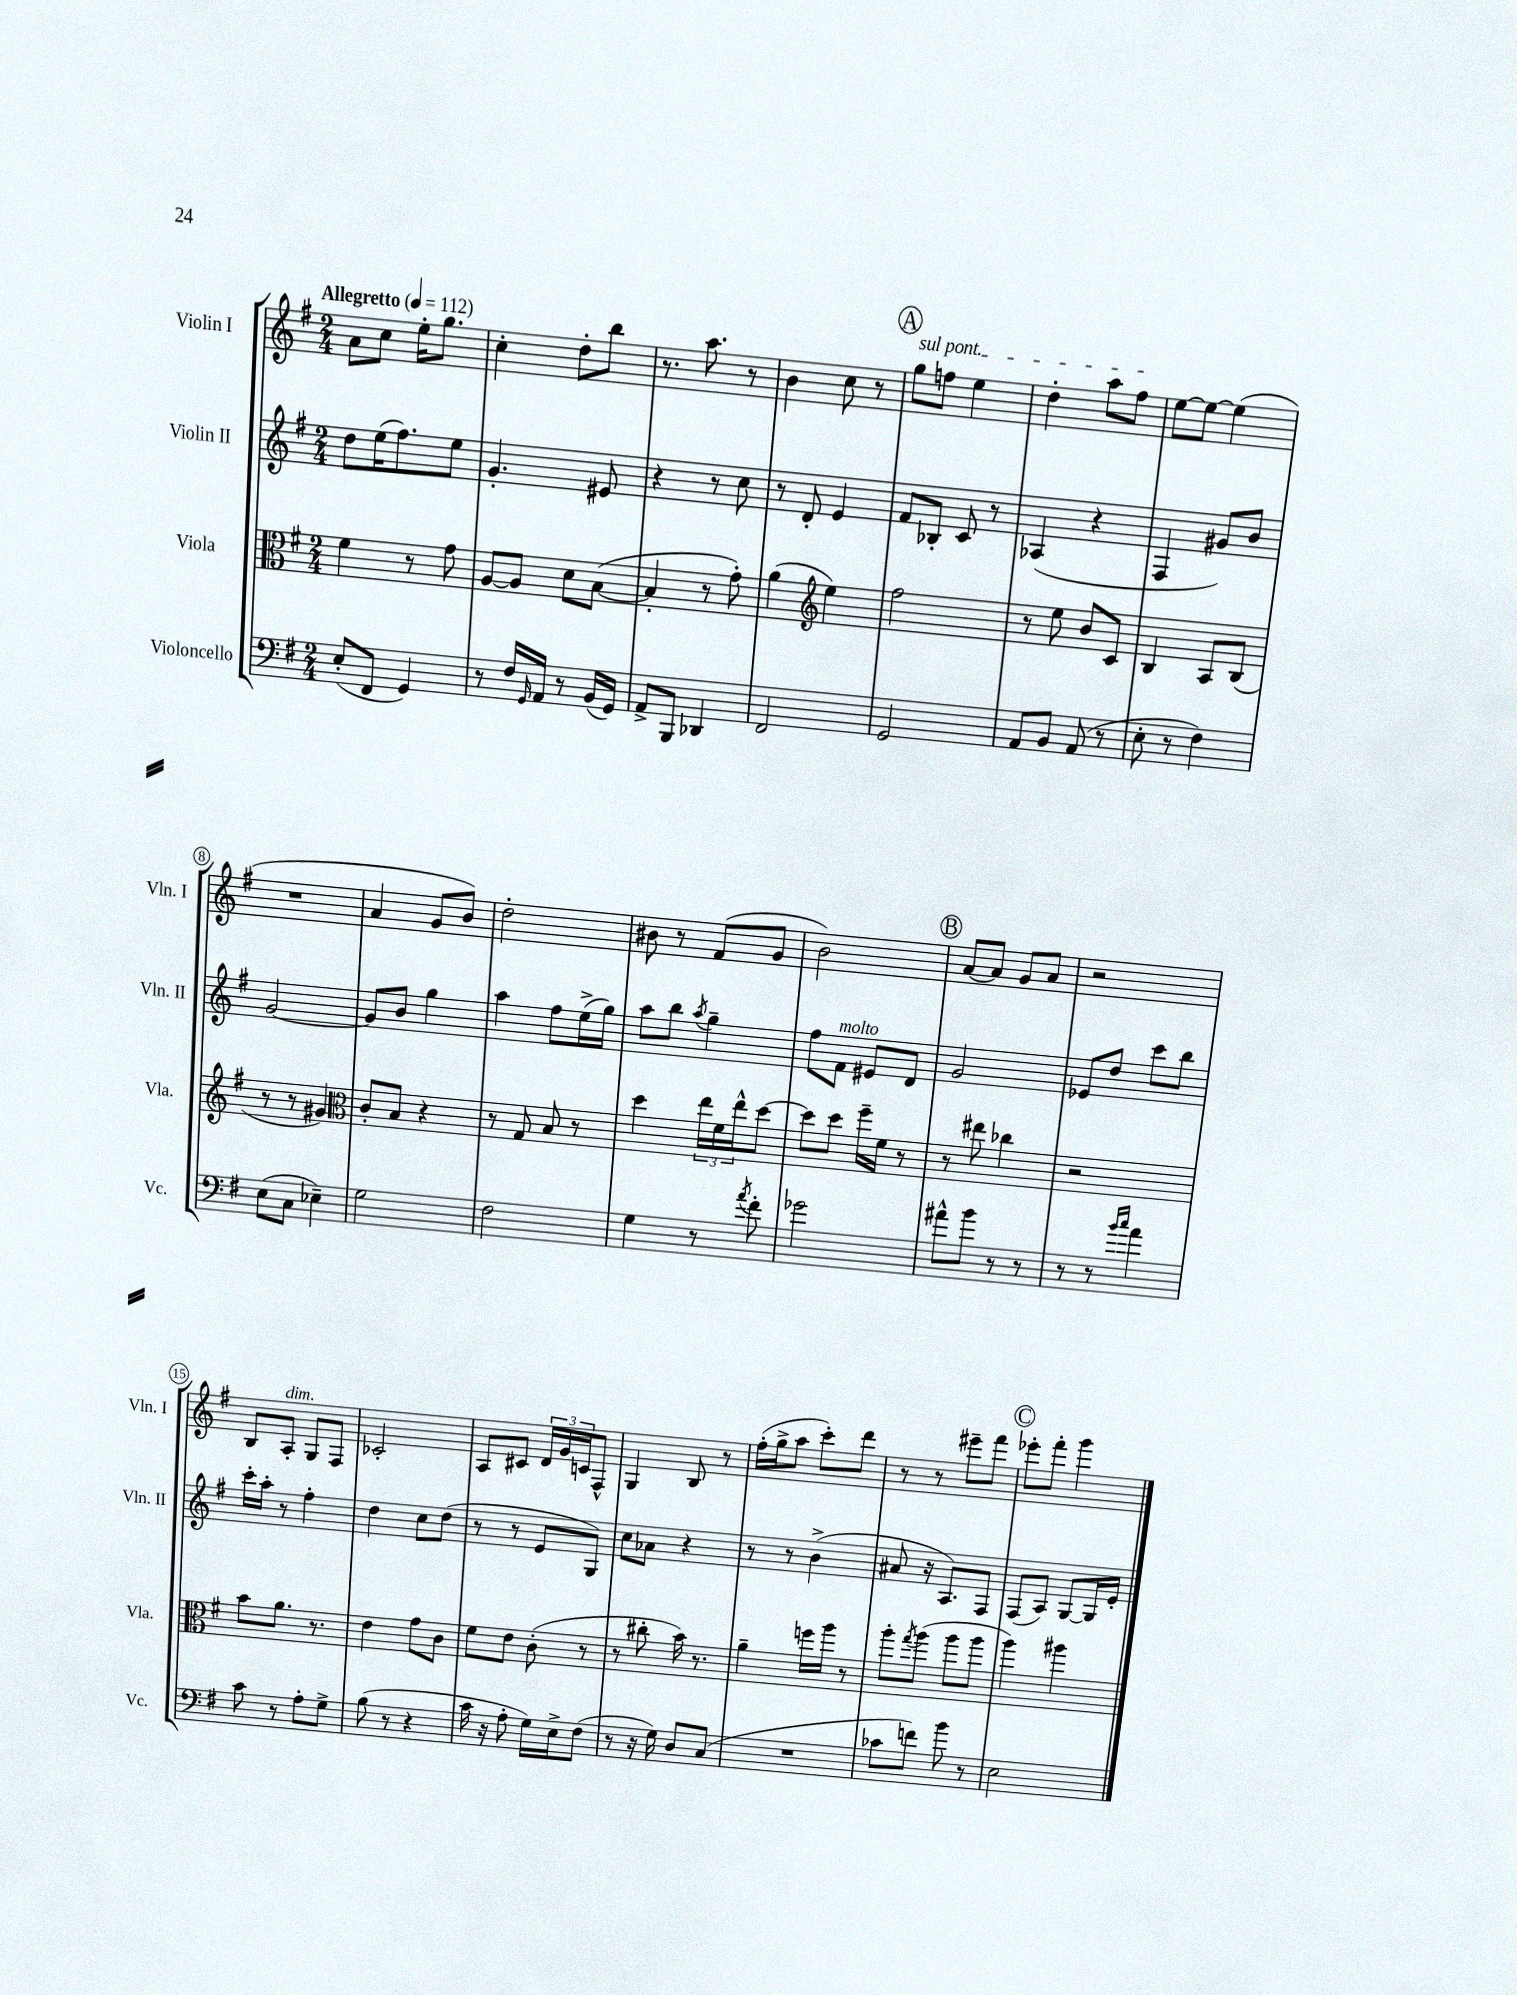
<<
\new StaffGroup <<
\new Staff = "s0" \with { instrumentName = "Violin I" shortInstrumentName = "Vln. I" } {
    \clef treble \key g \major \numericTimeSignature \time 2/4 \tempo "Allegretto" 4 = 112
    a'8 c''8 e''16-. g''8. |
    c''4-. d''8-. b''8 |
    r8. a''8. r8 |
    b'4 c''8 r8 |
    \mark \markup { \circle "A" } \once \override TextSpanner.bound-details.left.text = \markup { \italic "sul pont." } g''8\startTextSpan f''8 e''4 |
    d''4-. a''8 fis''8\stopTextSpan |
    e''8~ e''8~ e''4( |
    R2 |
    a'4 g'8 b'8) |
    d''2-. |
    bis'8 r8 fis'8( g'8 |
    b'2) |
    \mark \markup { \circle "B" } a'8~ a'8 g'8 a'8 |
    r2 |
    b8 a8-.^\markup { \italic "dim." } g8 fis8 |
    ces'2-. |
    a8 cis'8 \tuplet 3/2 { d'16 g'16 c'16 } fis8-^ |
    g4 b8 r8 |
    fis''16-.( g''16-> a''8 c'''8-.) d'''8 |
    r8 r8 eis'''8-- fis'''8 |
    \mark \markup { \circle "C" } ees'''8-. fis'''8-. g'''4 \bar "|." |
}
\new Staff = "s1" \with { instrumentName = "Violin II" shortInstrumentName = "Vln. II" } {
    \clef treble \key g \major \numericTimeSignature \time 2/4
    d''8 e''16( fis''8.) e''8 |
    g'4.-. eis'8 |
    r4 r8 c''8 |
    r8 d'8-. e'4 |
    \mark \markup { \circle "A" } fis'8 bes8-. c'8 r8 |
    aes4( r4 |
    fis4 gis'8) b'8 |
    g'2~ |
    g'8 b'8 g''4 |
    a''4 fis''8 e''16->( g''16) |
    a''8 b''8 \acciaccatura { a''8 } g''4-- |
    fis''8 fis'8^\markup { \italic "molto" } eis'8 d'8 |
    \mark \markup { \circle "B" } g'2 |
    ees'8 d''8 c'''8 b''8 |
    c'''16-. a''16-. r8 fis''4-. |
    d''4 c''8 d''8( |
    r8 r8 e'8 g8) |
    c''8 aes'8 r4 |
    r8 r8 b'4->( |
    ais'8 r16 a8.) fis8 |
    \mark \markup { \circle "C" } fis8( a8) g8~ g16 e'16-. \bar "|." |
}
\new Staff = "s2" \with { instrumentName = "Viola" shortInstrumentName = "Vla." } {
    \clef alto \key g \major \numericTimeSignature \time 2/4
    fis'4 r8 g'8 |
    a8~ a8 d'8 b8~( |
    b4-. r8 g'8-.) |
    a'4( \clef treble e''4) |
    \mark \markup { \circle "A" } fis''2 |
    r8 e''8 b'8 c'8 |
    b4 a8 b8( |
    r8 r8 gis'4) |
    \clef alto c'8-. b8 r4 |
    r8 g8 b8 r8 |
    d''4 \tuplet 3/2 { e''16 fis'16 e''16-^ } d''8~ |
    d''8 d''8 fis''16-- fis'16 r8 |
    \mark \markup { \circle "B" } r8 eis''8 ces''4 |
    r2 |
    b'8 a'8. r8. |
    e'4 g'8 c'8 |
    fis'8 e'8 c'8-.( r8 |
    r8 cis''8-. b'16) r8. |
    a'4-- f''16 a''16 r8 |
    a''8-. \acciaccatura { g''8 } a''8( a''8 a''8 |
    \mark \markup { \circle "C" } a''4) ais''4 \bar "|." |
}
\new Staff = "s3" \with { instrumentName = "Violoncello" shortInstrumentName = "Vc." } {
    \clef bass \key g \major \numericTimeSignature \time 2/4
    e8-.( fis,8 g,4) |
    r8 fis16 \grace { g,16 } a,16 r8 b,16( g,16) |
    a,8-> b,,8 des,4 |
    fis,2 |
    \mark \markup { \circle "A" } g,2 |
    a,8 b,8 a,8( r8 |
    e8-. r8 fis4) |
    e8( c8 ees4--) |
    g2 |
    fis2 |
    g4 r8 \acciaccatura { a'8 } fis'8-. |
    ges'2 |
    \mark \markup { \circle "B" } ais'8-^ b'8 r8 r8 |
    r8 r8 \grace { b'16 c''16 } a'4 |
    c'8 r8 a8-. g8-> |
    b8( r8 r4 |
    c'16 r16 a8-. g16) e16-> fis8( |
    r8 r16 g16) d8 c8( |
    R2 |
    ces'8 f'8) b'8 r8 |
    \mark \markup { \circle "C" } e2 \bar "|." |
}
>>
>>
\layout { \context { \Score \override BarNumber.stencil = #(make-stencil-circler 0.1 0.3 ly:text-interface::print) } }
